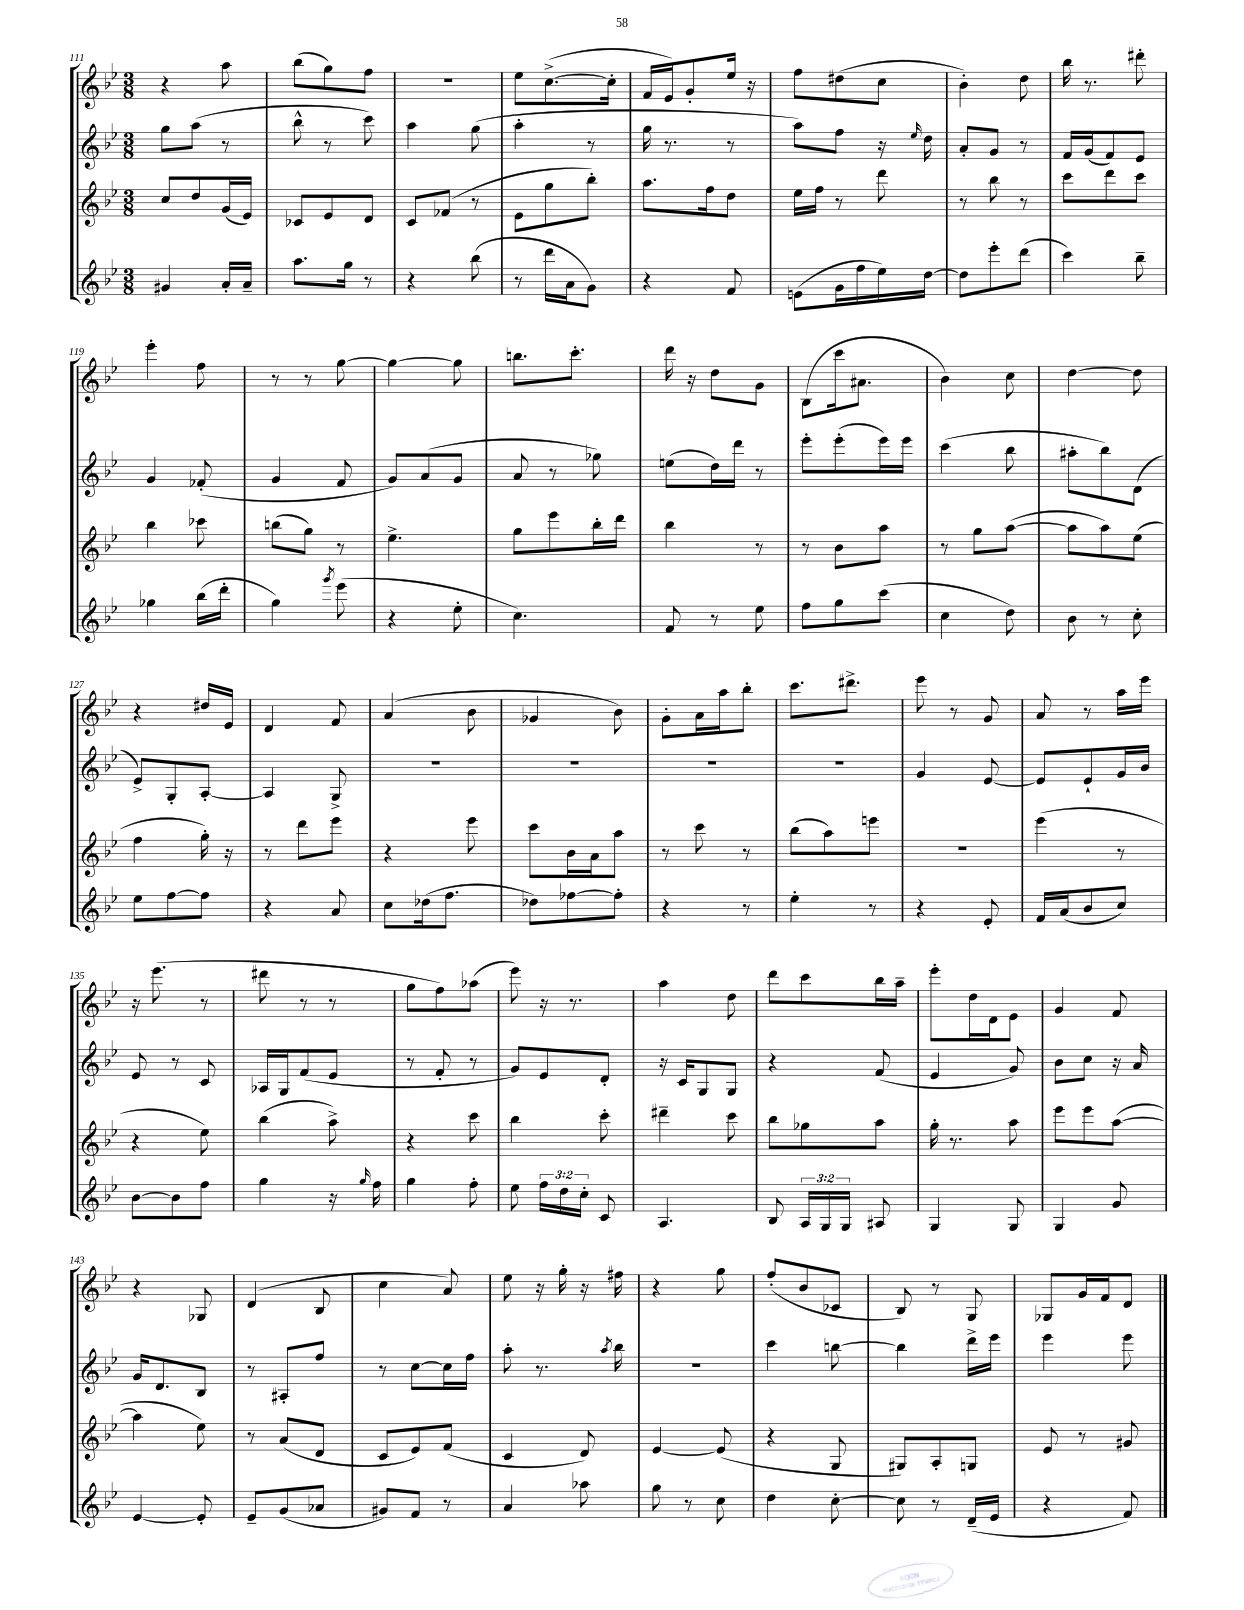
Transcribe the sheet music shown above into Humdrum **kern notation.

**kern	**kern	**kern	**kern
*part4	*part3	*part2	*part1
*staff4	*staff3	*staff2	*staff1
*clefG2	*clefG2	*clefG2	*clefG2
*k[b-e-]	*k[b-e-]	*k[b-e-]	*k[b-e-]
*M3/8	*M3/8	*M3/8	*M3/8
=111	=111	=111	=111
4g#X/	8cc/L	8gg\L	4r
.	8dd/	(8aa\J	.
16a'/LL	(16g/L	8r	8aa\
16a~/JJ	16e-/JJ)	.	.
=112	=112	=112	=112
8.aa\L	8c-X/L	8bb-^^\	(8bb-\L
.	8e-/	8r	8gg\)
16gg\Jk	.	.	.
8r	8d/J	8ccc\)	8ff\J
=113	=113	=113	=113
4r	8c/L	4aa\	4.r
.	(8f-X/J	.	.
(8bb-\	8r	(8gg\	.
=114	=114	=114	=114
8r	8e-\L	4aa'\	8ee-\L
16ddd\LL	8gg\	.	([8.cc^\
16a\J	.	.	.
8g\J)	8bb-'\J)	8r	.
.	.	.	16cc'\Jk]
=115	=115	=115	=115
4r	8.aa\L	16gg\	16f/LL
.	.	8.r	16e-/J)
.	.	.	8g'/
.	16ff\k	.	.
8f/	8dd\J	8r	16ee-/Jk
.	.	.	16r
=116	=116	=116	=116
(8en\L	16ee-\LL	8aa\L)	8ff\L
.	16ff\JJ	.	.
16g\L	8r	8ff\J	(8dd#X\
16ff\	.	.	.
16ee-\)	8ddd\	16r	8cc\J
.	.	16qqee-/	.
[16dd\JJ	.	16dd\	.
=117	=117	=117	=117
8dd\L]	8r	8a'/L	4b-'\)
8eee-'\	8bb-\	8g/J	.
(8ddd\J	8r	8r	8dd\
=118	=118	=118	=118
4ccc\)	8ccc\L	16f/LL	16bb-\
.	.	(16g/J	8.r
.	8ddd\	8f/)	.
8bb-~\	8ccc\J	8e-/J	8ddd#X'\
!!LO:LB:g=z
=119	=119	=119	=119
4gg-X\	4bb-\	4g/	4eee-'\
(16bb-\LL	8ccc-X\	(8f-X'/	8ff\
16ddd'\JJ	.	.	.
=120	=120	=120	=120
4gg\)	(8bbn\L	4g/	8r
.	8gg\J)	.	8r
8qggg/	.	.	.
(8eee-\	8r	8f/	[8gg\
=121	=121	=121	=121
4r	4.ee-^\	8g/L)	4gg\_
.	.	(8a/	.
8ee-'\	.	8g/J	8gg\]
=122	=122	=122	=122
4.cc\)	8gg\L	8a/	8.bbn\L
.	8eee-\	8r	.
.	.	.	8.ccc'\J
.	16bb-'\L	8gg-X\)	.
.	16ddd\JJ	.	.
=123	=123	=123	=123
8f/	4bb-\	(8een\L	16ddd\
.	.	.	16r
8r	.	16dd\L)	8dd\L
.	.	16ddd\JJ	.
8ee-\	8r	8r	8g\J
=124	=124	=124	=124
8ff\L	8r	8eee-'\L	(8B-\L
8gg\	8b-\L	(8eee-'\	16ccc\k
.	.	.	8.a#X\J
(8ccc\J	8aa\J	16eee-\L)	.
.	.	16eee-\JJ	.
=125	=125	=125	=125
4cc\	8r	(4ccc\	4b-\)
.	8gg\L	.	.
8dd\)	([8aa\J	8bb-\	8cc\
=126	=126	=126	=126
8b-\	8aa\L]	8aa#X'\L	[4dd\
8r	8aa\)	8bb-\)	.
8cc'\	(8ee-\J	(8d\J	8dd\]
!!LO:LB:g=z
=127	=127	=127	=127
8ee-\L	4ff\	8e-^/L)	4r
[8ff\	.	8G'/	.
8ff\J]	16gg'\)	[8A'/J	16dd#X/LL
.	16r	.	16e-/JJ
=128	=128	=128	=128
4r	8r	4A/]	4d/
.	8ddd\L	.	.
8a/	8eee-\J	8G^/	8f/
=129	=129	=129	=129
8cc\L	4r	4.r	(4a/
(16dd-X\k	.	.	.
8.ff\J	.	.	.
.	8eee-\	.	8b-\
=130	=130	=130	=130
8dd-X\L)	8ccc\L	4.r	4g-X/
[8ff-X\	16b-\L	.	.
.	16a\J	.	.
8ff-'\J]	8aa\J	.	8b-\)
=131	=131	=131	=131
4r	8r	4.r	8g'\L
.	8ccc\	.	16a\L
.	.	.	16aa\J
8r	8r	.	8bb-'\J
=132	=132	=132	=132
4ee-'\	(8bb-\L	4.r	8.ccc\L
.	8aa\)	.	.
.	.	.	8.ddd#X^\J
8r	8eeen\J	.	.
=133	=133	=133	=133
4r	4.r	4g/	8eee-\
.	.	.	8r
8e-'/	.	[8e-/	8g/
=134	=134	=134	=134
16f/LL	(4eee-\	8e-/L]	8a/
(16a/J	.	.	.
8b-/	.	8e-`/	8r
8cc/J)	8r	16g/L	16aa\LL
.	.	16b-/JJ	16eee-\JJ
!!LO:LB:g=z
=135	=135	=135	=135
[8b-\L	4r	8e-/	16r
.	.	.	(8.eee-\
8b-\]	.	8r	.
8ff\J	8ee-\)	8c/	8r
=136	=136	=136	=136
4gg\	(4bb-\	16A-X/LL	8ddd#X\
.	.	16G/J	.
.	.	(8f/	8r
16r	8aa^\)	8e-/J	8r
16qqgg/	.	.	.
16ff\	.	.	.
=137	=137	=137	=137
4gg\	4r	8r	8gg\L
.	.	8f'/	8ff\)
8ff'\	8ccc\	8r	(8aa-X\J
=138	=138	=138	=138
8ee-\	4bb-\	8g/L)	8eee-\)
24ff\LL	.	8e-/	16r
24dd\	.	.	.
.	.	.	8.r
24cc'\JJ	.	.	.
8c/	8ccc'\	8d'/J	.
=139	=139	=139	=139
4.A/	4ddd#X~\	16r	4aa\
.	.	16c/KL	.
.	.	8G/	.
.	8ccc\	8G/J	8dd\
=140	=140	=140	=140
8B-/	8bb-\L	4r	8ddd\L
24A/LL	8gg-X\	.	8ccc\
24G/	.	.	.
24G/JJ	.	.	.
8A#X/	8aa\J	(8f/	16bb-\L
.	.	.	16aa~\JJ
=141	=141	=141	=141
4G/	16gg'\	4e-/	8eee-'\L
.	8.r	.	.
.	.	.	16dd\L
.	.	.	16d\J
8G/	8aa\	8g/)	8e-\J
=142	=142	=142	=142
4G/	8eee-\L	8b-\L	4g/
.	8eee-\	8cc\J	.
8g/	([8aa\J	16r	8f/
.	.	16a/	.
!!LO:LB:g=z
=143	=143	=143	=143
[4e-/	4aa\]	16g/KL	4r
.	.	8.d/	.
8e-'/]	8ee-\)	8B-/J	8G-X/
=144	=144	=144	=144
8e-~/L	8r	8r	(4d/
(8g/	(8a/L	8A#X'/L	.
8a-X/J	8d/J	8ff/J	8B-/
=145	=145	=145	=145
8g#X/L)	8c/L	8r	4cc\
8f/J	8e-/)	[8cc\L	.
8r	(8f/J	16cc\L]	8a/)
.	.	16ff\JJ	.
=146	=146	=146	=146
4a/	4c/	8aa'\	8ee-\
.	.	8.r	16r
.	.	.	16gg'\
8aa-X\	8d/)	.	16r
.	.	8qaa/	.
.	.	16bb-\	16ff#X\
=147	=147	=147	=147
8gg\	[4e-/	4.r	4r
8r	.	.	.
8cc\	(8e-/]	.	8gg\
=148	=148	=148	=148
4dd\	4r	4ccc\	(8ff'/L
.	.	.	8b-/
[8cc'\	8G/	[8bbn\	8c-X/J
=149	=149	=149	=149
8cc\]	8G#X/L)	4bb\]	8B-/)
8r	8A'/	.	8r
(16d~/LL	8Gn/J	16ddd^\LL	8G/
16e-/JJ	.	16eee-\JJ	.
=150	=150	=150	=150
4r	8e-/	4eee-\	8G-X/L
.	8r	.	16g/L
.	.	.	16f/J
8f/)	8g#X/	8eee-\	8d/J
==	==	==	==
*-	*-	*-	*-
